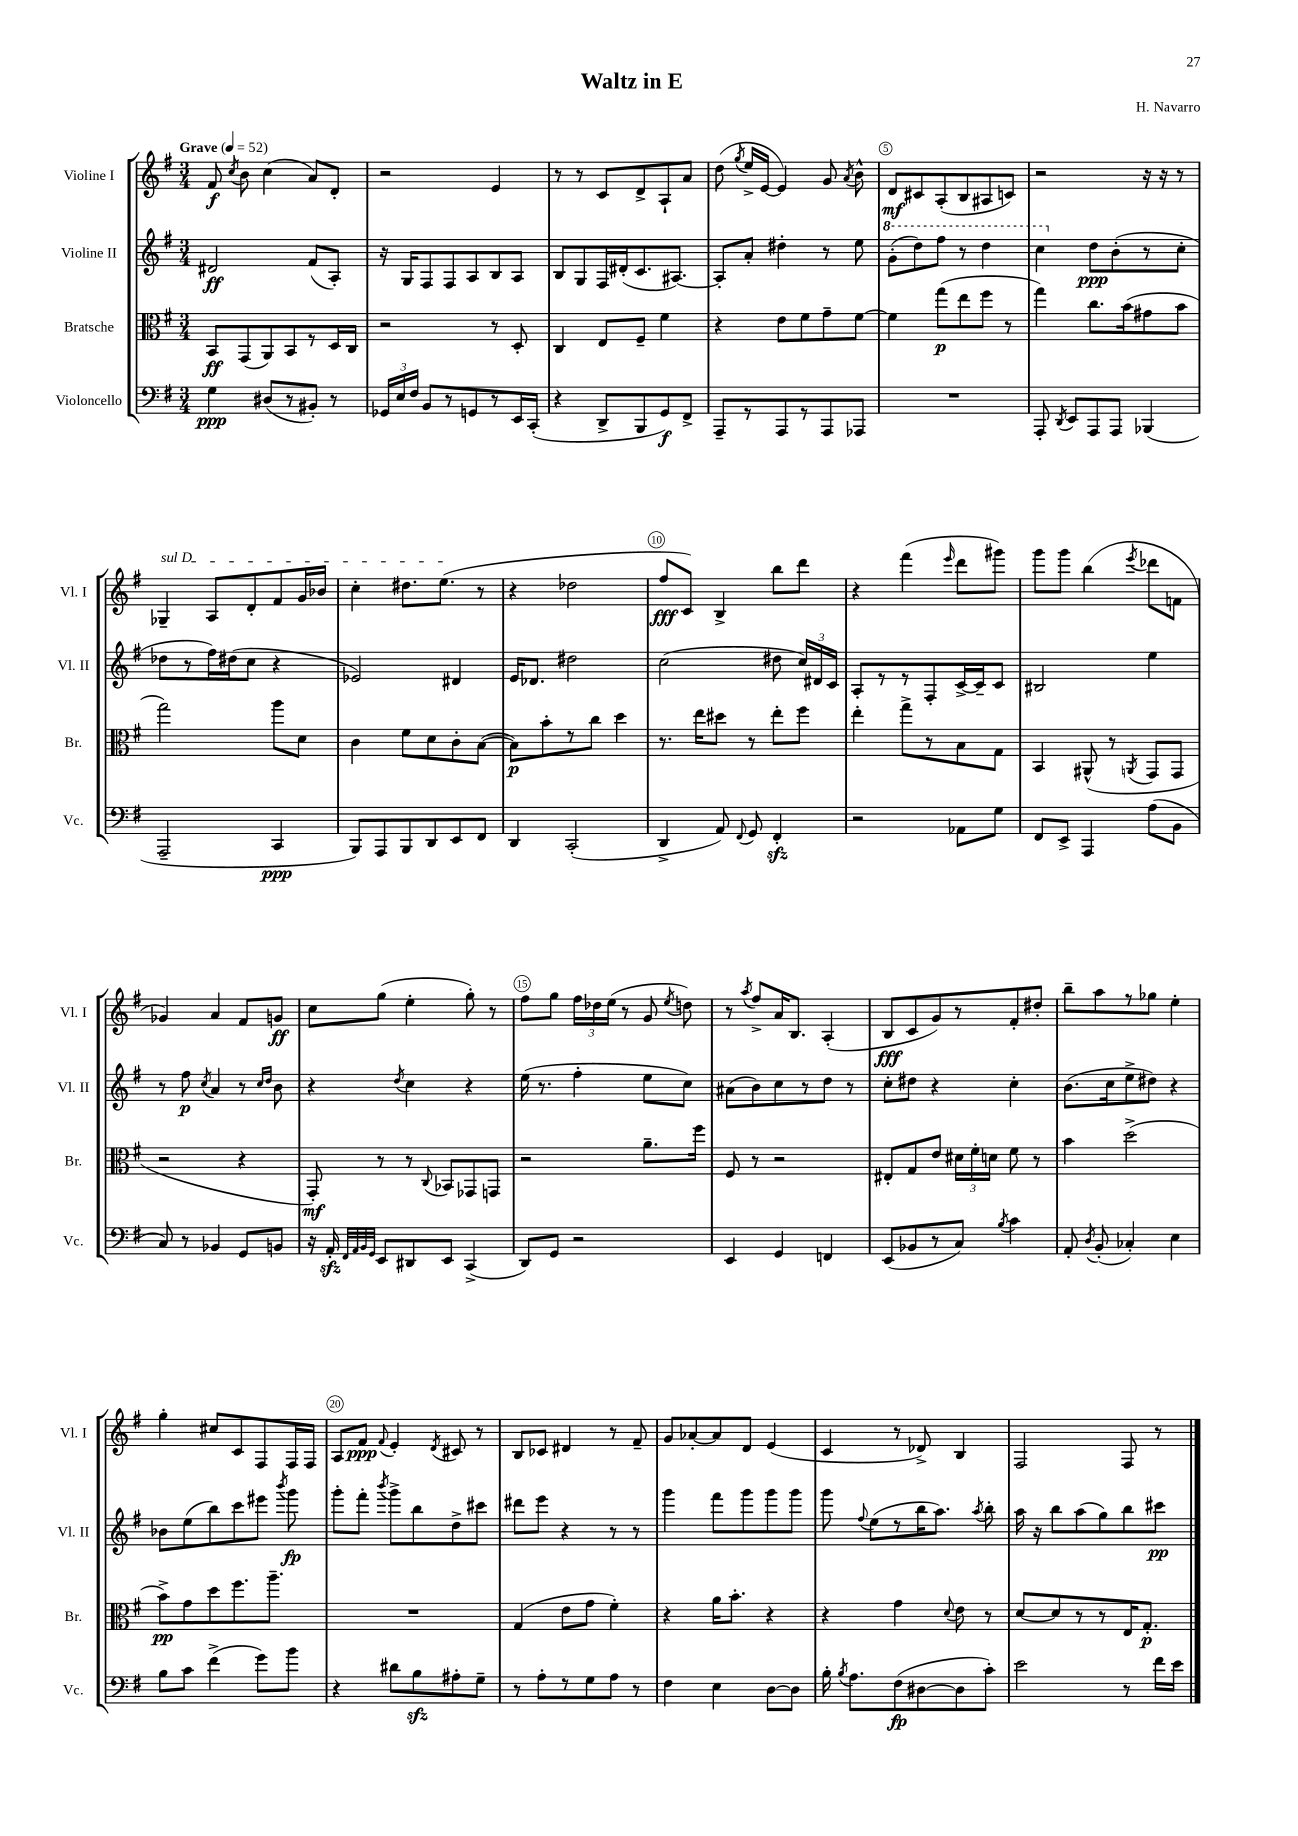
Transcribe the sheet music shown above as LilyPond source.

\header { title = "Waltz in E" composer = "H. Navarro" }
<<
\new StaffGroup <<
\new Staff = "s0" \with { instrumentName = "Violine I" shortInstrumentName = "Vl. I" } {
    \clef treble \key g \major \numericTimeSignature \time 3/4 \tempo "Grave" 4 = 52
    \autoBeamOff fis'8\f \acciaccatura { c''8 } b'8 c''4( a'8[) d'8]-. |
    r2 e'4 |
    r8 r8 c'8[ d'8-> a8-! a'8] |
    d''8( \acciaccatura { g''8 } e''16[-> e'16]~ e'4) g'8 \acciaccatura { a'8 } b'8-^ |
    d'8[\mf cis'8 a8-.( b8 ais8 c'8]) |
    r2 r16 r16 r8 |
    \once \override TextSpanner.bound-details.left.text = \markup { \italic "sul D" } ges4--\startTextSpan a8[ d'8-. fis'8 g'16 bes'16] |
    c''4-. dis''8.[ e''8.]\stopTextSpan( r8 |
    r4 des''2 |
    fis''8[\fff c'8]) b4-> b''8[ d'''8] |
    r4 fis'''4( \grace { e'''16 } d'''8[ gis'''8]) |
    g'''8[ g'''8] b''4( \acciaccatura { e'''8 } des'''8[ f'8] |
    ges'4) a'4 fis'8[ g'8]\ff |
    c''8[ g''8]( e''4-. g''8-.) r8 |
    fis''8[ g''8] \tuplet 3/2 { fis''16[ des''16 e''16]( } r8 g'8 \acciaccatura { e''8 } d''8) |
    r8 \acciaccatura { a''8 } fis''8[-> a'16 b8.] a4-.( |
    b8[\fff c'8 g'8) r8 fis'8-. dis''8]-. |
    b''8[-- a''8 r8 ges''8] e''4-. |
    g''4-. cis''8[ c'8 fis8 fis16 fis16] |
    a8[ fis'8]\ppp \appoggiatura { fis'8 } e'4-. \acciaccatura { d'8 } cis'8 r8 |
    b8[ ces'8] dis'4 r8 fis'8-- |
    g'8[ aes'8~-. aes'8 d'8] e'4( |
    c'4 r8 des'8->) b4 |
    fis2 fis8 r8 \bar "|." |
}
\new Staff = "s1" \with { instrumentName = "Violine II" shortInstrumentName = "Vl. II" } {
    \clef treble \key g \major \numericTimeSignature \time 3/4
    \autoBeamOff dis'2\ff fis'8[( a8]-.) |
    r16 g16[ fis8 fis8 a8 b8 a8] |
    b8[ g8 fis16 dis'16-.( c'8. ais8.]~) |
    ais8[-. a'8]-. dis''4-. r8 e''8 |
    \ottava #1 g''8[-.( d'''8) fis'''8] r8 d'''4 |
    c'''4 \ottava #0 d''8[\ppp b'8-.( r8 c''8]-. |
    des''8[ r8 fis''16) dis''16( c''8] r4 |
    ees'2) dis'4 |
    e'16[ des'8.] dis''2 |
    c''2( dis''8 \tuplet 3/2 { c''16[) dis'16 c'16] } |
    a8[-. r8 r8 fis8-. c'16~-> c'16-- c'8] |
    bis2 e''4 |
    r8 fis''8\p \acciaccatura { c''8 } a'4 r8 \grace { c''16[ d''16] } b'8 |
    r4 \acciaccatura { d''8 } c''4 r4 |
    e''16( r8. fis''4-. e''8[ c''8]) |
    ais'8[( b'8) c''8 r8 d''8] r8 |
    c''8[-. dis''8] r4 c''4-. |
    b'8.[( c''16 e''8-> dis''8]) r4 |
    bes'8[ e''8( b''8) c'''8 eis'''8] \acciaccatura { b'''8 } g'''8\fp |
    g'''8[-. fis'''8]-. \acciaccatura { b'''8 } g'''8[-> b''8 d''8-> cis'''8] |
    dis'''8[ e'''8] r4 r8 r8 |
    g'''4 fis'''8[ g'''8 g'''8 g'''8] |
    g'''8 \appoggiatura { fis''8 } e''8[( r8 b''16 a''8.]) \acciaccatura { a''8 } b''8-. |
    a''16 r16 b''8[ a''8( g''8) b''8 cis'''8]\pp \bar "|." |
}
\new Staff = "s2" \with { instrumentName = "Bratsche" shortInstrumentName = "Br." } {
    \clef alto \key g \major \numericTimeSignature \time 3/4
    \autoBeamOff b,8[\ff g,8( a,8) b,8 r8 d16 c16] |
    r2 r8 d8-. |
    c4 e8[ fis8]-- fis'4 |
    r4 e'8[ fis'8 g'8-- fis'8]~ |
    fis'4 g''8[\p( e''8 fis''8] r8 |
    g''4) c''8.[ b'16( gis'8 b'8] |
    g''2) a''8[ d'8] |
    c'4 fis'8[ d'8 c'8-. b8]~( |
    b8[\p) b'8-. r8 c''8] d''4 |
    r8. e''16[ dis''8] r8 e''8[-. fis''8] |
    e''4-. g''8[-> r8 b8 g8] |
    b,4 ais,8-^( r8 \acciaccatura { a,8 } g,8[ g,8] |
    r2 r4 |
    g,8-.\mf) r8 r8 \appoggiatura { c8 } bes,8[ ges,8 g,8] |
    r2 a'8.[-- fis''16] |
    fis8 r8 r2 |
    eis8[-. g8 e'8] \tuplet 3/2 { dis'16[ fis'16-. d'16] } fis'8 r8 |
    b'4 d''2->( |
    b'8[->\pp) g'8 d''8 fis''8. a''8.]-- |
    R2. |
    g4( e'8[ g'8] fis'4-.) |
    r4 a'16[ b'8.]-. r4 |
    r4 g'4 \appoggiatura { d'8 } e'8 r8 |
    d'8[~ d'8 r8 r8 e16 g8.]-.\p \bar "|." |
}
\new Staff = "s3" \with { instrumentName = "Violoncello" shortInstrumentName = "Vc." } {
    \clef bass \key g \major \numericTimeSignature \time 3/4
    \autoBeamOff g4\ppp dis8[( r8 bis,8]-.) r8 |
    \tuplet 3/2 { ges,16[ e16 fis16] } b,8[ r8 g,8 r8 e,16 c,16]-.( |
    r4 d,8[-> b,,8 g,8\f) fis,8]-> |
    a,,8[-- r8 a,,8 r8 a,,8 aes,,8] |
    R2. |
    a,,8-. \acciaccatura { d,8 } e,8[ a,,8 a,,8] bes,,4( |
    a,,2-- c,4\ppp |
    b,,8[) a,,8 b,,8 d,8 e,8 fis,8] |
    d,4 c,2-.( |
    d,4-> a,8) \appoggiatura { fis,8 } g,8 fis,4-.\sfz |
    r2 aes,8[ g8] |
    fis,8[ e,8]-> a,,4 a8[( b,8] |
    c8) r8 bes,4 g,8[ b,8] |
    r16 a,16-.\sfz \grace { fis,32[ a,32 b,32 g,32] } e,8[ dis,8 e,8] c,4->( |
    d,8[) g,8] r2 |
    e,4 g,4 f,4 |
    e,8[( bes,8 r8 c8]) \acciaccatura { b8 } c'4 |
    a,8-. \acciaccatura { d8 } b,8-.( ces4-.) e4 |
    b8[ c'8] fis'4->( g'8[) b'8] |
    r4 dis'8[ b8\sfz ais8-. g8]-- |
    r8 a8[-. r8 g8 a8] r8 |
    fis4 e4 d8[~ d8] |
    b16-. \acciaccatura { b8 } a8.[ fis8\fp( dis8~ dis8 c'8]-.) |
    e'2 r8 fis'16[ e'16] \bar "|." |
}
>>
>>
\layout { \context { \Score \override BarNumber.break-visibility = ##(#f #t #t) barNumberVisibility = #(every-nth-bar-number-visible 5) \override BarNumber.stencil = #(make-stencil-circler 0.1 0.3 ly:text-interface::print) } }
